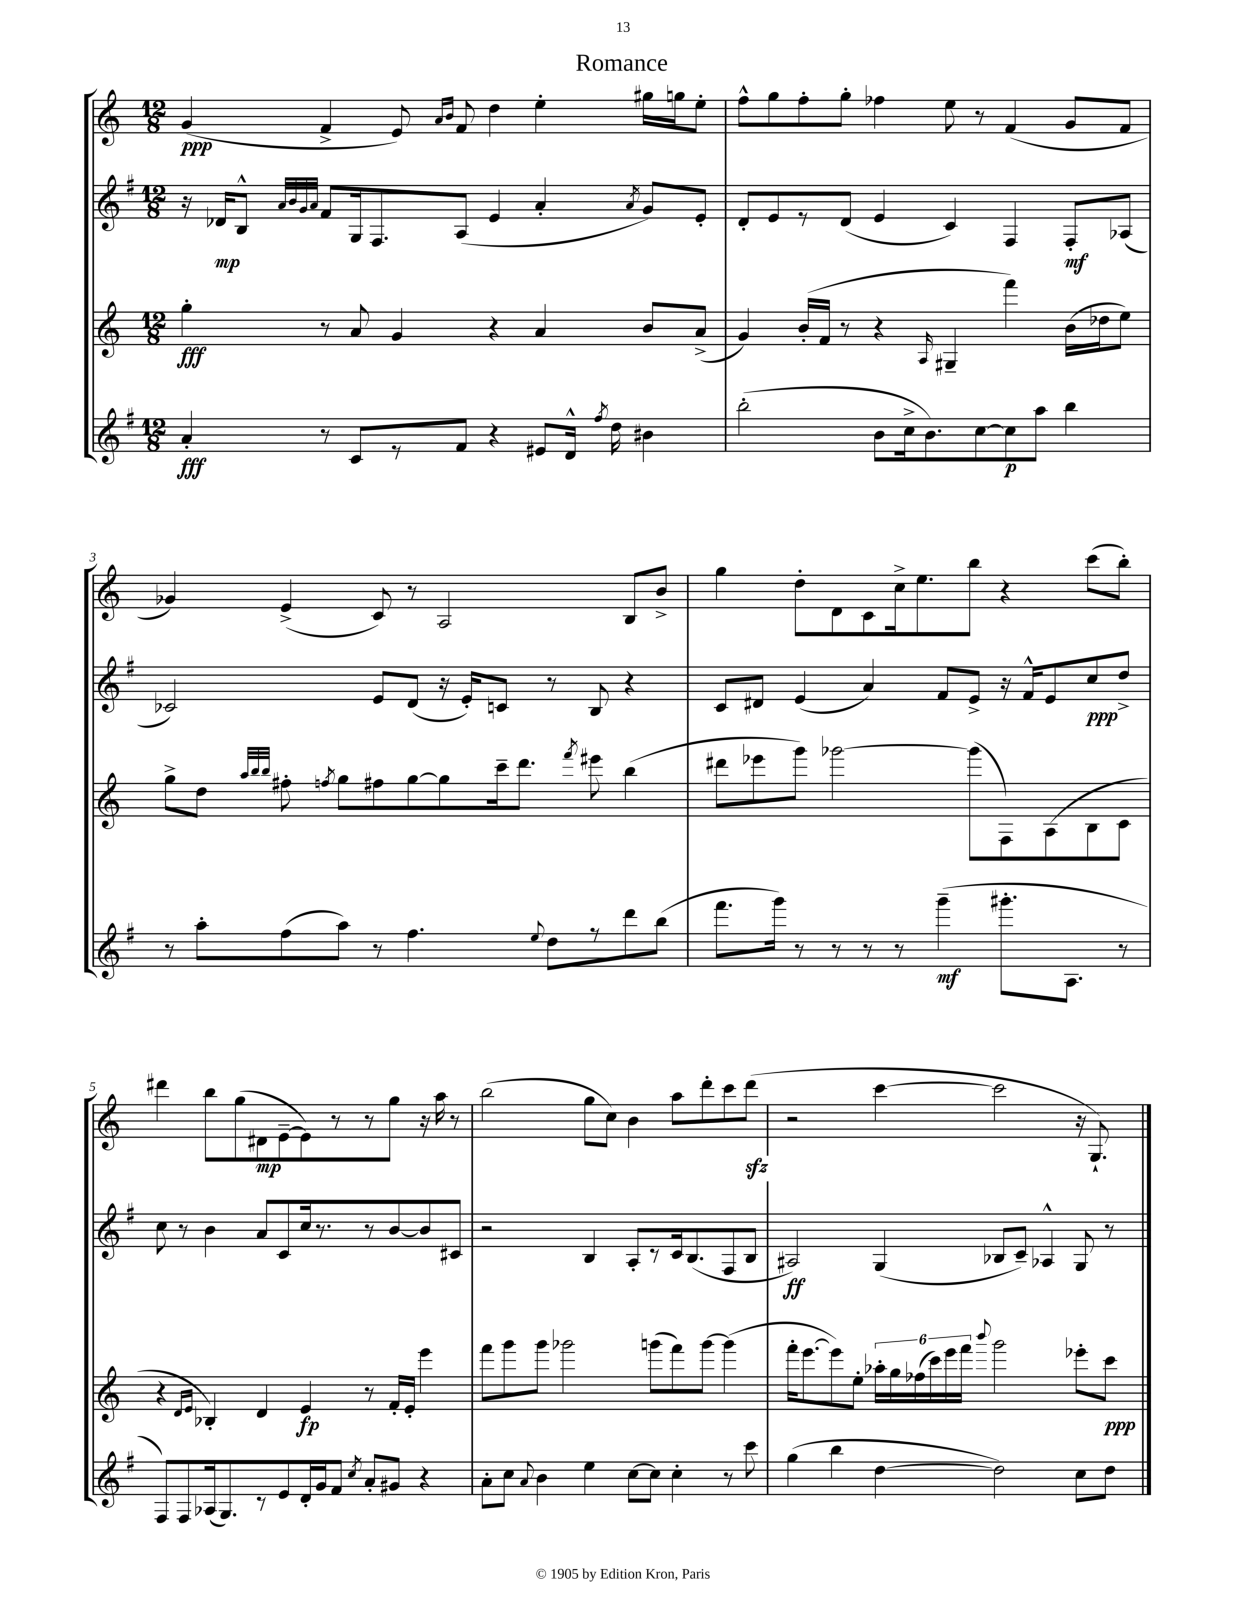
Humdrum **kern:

**kern	**dynam	**kern	**dynam	**kern	**dynam	**kern	**dynam
*part4	*part4	*part3	*part3	*part2	*part2	*part1	*part1
*staff4	*staff4	*staff3	*staff3	*staff2	*staff2	*staff1	*staff1
*clefG2	*	*clefG2	*	*clefG2	*	*clefG2	*
*k[f#]	*	*k[]	*	*k[f#]	*	*k[]	*
*M12/8	*	*M12/8	*	*M12/8	*	*M12/8	*
=1	=1	=1	=1	=1	=1	=1	=1
4a'/	fff	4gg'\	fff	16r	.	(4g/	ppp
.	.	.	.	16d-X/KL	mp	.	.
.	.	.	.	8B^^/J	.	.	.
.	.	.	.	32qqa/LLL	.	.	.
.	.	.	.	32qqb/	.	.	.
.	.	.	.	32qqg/	.	.	.
.	.	.	.	32qqa/JJJ	.	.	.
8r	.	8r	.	8f#/L	.	4f^/	.
8c/L	.	8a/	.	16G/k	.	.	.
.	.	.	.	8.F#/	.	.	.
8r	.	4g/	.	.	.	8e/)	.
.	.	.	.	.	.	16qqa/LL	.
.	.	.	.	.	.	16qqb/JJ	.
8f#/J	.	.	.	(8A/J	.	8f/	.
4r	.	4r	.	4e/	.	4dd\	.
8e#X/L	.	4a/	.	4a'/	.	4ee'\	.
16d^^/Jk	.	.	.	.	.	.	.
8qff#/	.	.	.	.	.	.	.
16dd\	.	.	.	.	.	.	.
.	.	.	.	8qa/	.	.	.
4b#X\	.	8b/L	.	8g/L)	.	16gg#X\LL	.
.	.	.	.	.	.	16ggn\J	.
.	.	(8a^/J	.	8e'/J	.	8ee'\J	.
=2	=2	=2	=2	=2	=2	=2	=2
(2bb'\	.	4g/)	.	8d'/L	.	8ff^^\L	.
.	.	.	.	8e/	.	8gg\	.
.	.	(16b'/LL	.	8r	.	8ff'\	.
.	.	16f/JJ	.	.	.	.	.
.	.	8r	.	(8d/J	.	8gg'\J	.
8b\L	.	4r	.	4e/	.	4ff-X\	.
16cc^\k	.	.	.	.	.	.	.
8.b\)	.	.	.	.	.	.	.
.	.	16qqA/	.	.	.	.	.
.	.	4G#X~/	.	4c/)	.	8ee\	.
[8cc\	.	.	.	.	.	8r	.
8cc\]	p	4fff\)	.	4F#/	.	(4f/	.
8aa\J	.	.	.	.	.	.	.
4bb\	.	(16b\LL	.	8F#'/L	mf	8g/L	.
.	.	16dd-X\J	.	.	.	.	.
.	.	8ee\J)	.	(8A-X/J	.	8f/J	.
!!LO:LB:g=z
=3	=3	=3	=3	=3	=3	=3	=3
8r	.	8gg^\L	.	2c-X/)	.	4g-X/)	.
8aa'\L	.	8dd\J	.	.	.	.	.
.	.	32qqaa/LLL	.	.	.	.	.
.	.	32qqbb/	.	.	.	.	.
.	.	32qqbb/JJJ	.	.	.	.	.
(8ff#\	.	8ff#X'\	.	.	.	(4e^/	.
.	.	8qffn/	.	.	.	.	.
8aa\J)	.	8gg\L	.	.	.	.	.
8r	.	8ff#X\	.	8e/L	.	8c/)	.
4.ff#\	.	[8gg\	.	(8d/J	.	8r	.
.	.	8gg\]	.	16r	.	2A/	.
.	.	.	.	16e'/KL)	.	.	.
.	.	16ccc~\k	.	8cn/J	.	.	.
.	.	8.ddd\J	.	.	.	.	.
8qqee/	.	.	.	.	.	.	.
8dd\L	.	.	.	8r	.	.	.
.	.	8qfff/	.	.	.	.	.
8r	.	8eee#X\	.	8B/	.	.	.
8ddd\	.	(4bb\	.	4r	.	8B/L	.
(8bb\J	.	.	.	.	.	8b^/J	.
=4	=4	=4	=4	=4	=4	=4	=4
8.fff#\L	.	8ddd#X\L	.	8c/L	.	4gg\	.
.	.	8eee-X\	.	8d#X/J	.	.	.
16ggg\Jk)	.	.	.	.	.	.	.
8r	.	8ggg\J)	.	(4e/	.	8dd'\L	.
8r	.	[2ggg-X\	.	.	.	8d\	.
8r	.	.	.	4a/)	.	8c\	.
8r	.	.	.	.	.	16cc^\k	.
.	.	.	.	.	.	8.ee\	.
(4ggg~\	mf	.	.	8f#/L	.	.	.
.	.	(8ggg-\L]	.	8e^/J	.	8bb\J	.
8.ggg#X'\L	.	8F\)	.	16r	.	4r	.
.	.	.	.	16f#^^/KL	.	.	.
.	.	(8A\	.	8e/	.	.	.
8.A\J	.	.	.	.	.	.	.
.	.	8B\	.	8cc/	ppp	(8ccc\L	.
8r	.	8c\J	.	8dd^/J	.	8bb'\J)	.
!!LO:LB:g=z
=5	=5	=5	=5	=5	=5	=5	=5
8F#/L)	.	4r	.	8cc\	.	4ddd#X\	.
8F#/	.	.	.	8r	.	.	.
.	.	16qqd/LL	.	.	.	.	.
.	.	16qqe/JJ	.	.	.	.	.
(16A-X/k	.	4B-X'/)	.	4b\	.	8bb\L	.
8.G/)	.	.	.	.	.	.	.
.	.	.	.	.	.	(8gg\	.
8r	.	4d/	.	8a/L	.	8d#X\	mp
8e/	.	.	.	8c/	.	[8e~\	.
16d'/L	.	4e/	fp	16cc/k	.	8e\])	.
16g/J	.	.	.	8.r	.	.	.
8f#/J	.	.	.	.	.	8r	.
8qcc/	.	.	.	.	.	.	.
8a'/L	.	8r	.	8r	.	8r	.
8g#X/J	.	16f'/LL	.	[8b/	.	8gg\J	.
.	.	16e'/JJ	.	.	.	.	.
4r	.	4eee\	.	8b/]	.	16r	.
.	.	.	.	.	.	16aa\	.
.	.	.	.	8c#X/J	.	8r	.
=6	=6	=6	=6	=6	=6	=6	=6
8a'\L	.	8fff\L	.	2r	.	(2bb\	.
8cc\J	.	8ggg\	.	.	.	.	.
8qqa/	.	.	.	.	.	.	.
4b\	.	8ggg\J	.	.	.	.	.
.	.	2ggg-X\	.	.	.	.	.
4ee\	.	.	.	4B/	.	8gg\L	.
.	.	.	.	.	.	8cc\J)	.
[8cc\L	.	.	.	8A'/L	.	4b\	.
8cc\J]	.	(8gggn\L	.	8r	.	.	.
4cc'\	.	8fff\)	.	16c/k	.	8aa\L	.
.	.	.	.	(8.B/	.	.	.
.	.	[8ggg\J	.	.	.	8ddd'\	.
8r	.	(4ggg\]	.	8F#/	.	8ccc\	.
8ccc\	.	.	.	8B/J	.	(8dddzz\J	.
=7	=7	=7	=7	=7	=7	=7	=7
(4gg\	.	16fff'\KL	.	2A#X/)	ff	2r	.
.	.	[8.eee\	.	.	.	.	.
4bb\	.	8eee\])	.	.	.	.	.
.	.	8ee'\J	.	.	.	.	.
[4dd\	.	24aa-X'\LL	.	(4G/	.	[4ccc\	.
.	.	24gg\	.	.	.	.	.
.	.	(24ff-X\	.	.	.	.	.
.	.	24ccc\)	.	.	.	.	.
.	.	24eee\	.	.	.	.	.
.	.	24fff\JJ	.	.	.	.	.
.	.	8qqbbb/	.	.	.	.	.
2dd\])	.	2ggg\	.	8B-X/L	.	2ccc\]	.
.	.	.	.	8c~/J)	.	.	.
.	.	.	.	4A-X^^/	.	.	.
8cc\L	.	8eee-X'\L	.	8G/	.	16r	.
.	.	.	.	.	.	8.G`/)	.
8dd\J	.	8ccc\J	ppp	8r	.	.	.
==	==	==	==	==	==	==	==
*-	*-	*-	*-	*-	*-	*-	*-
